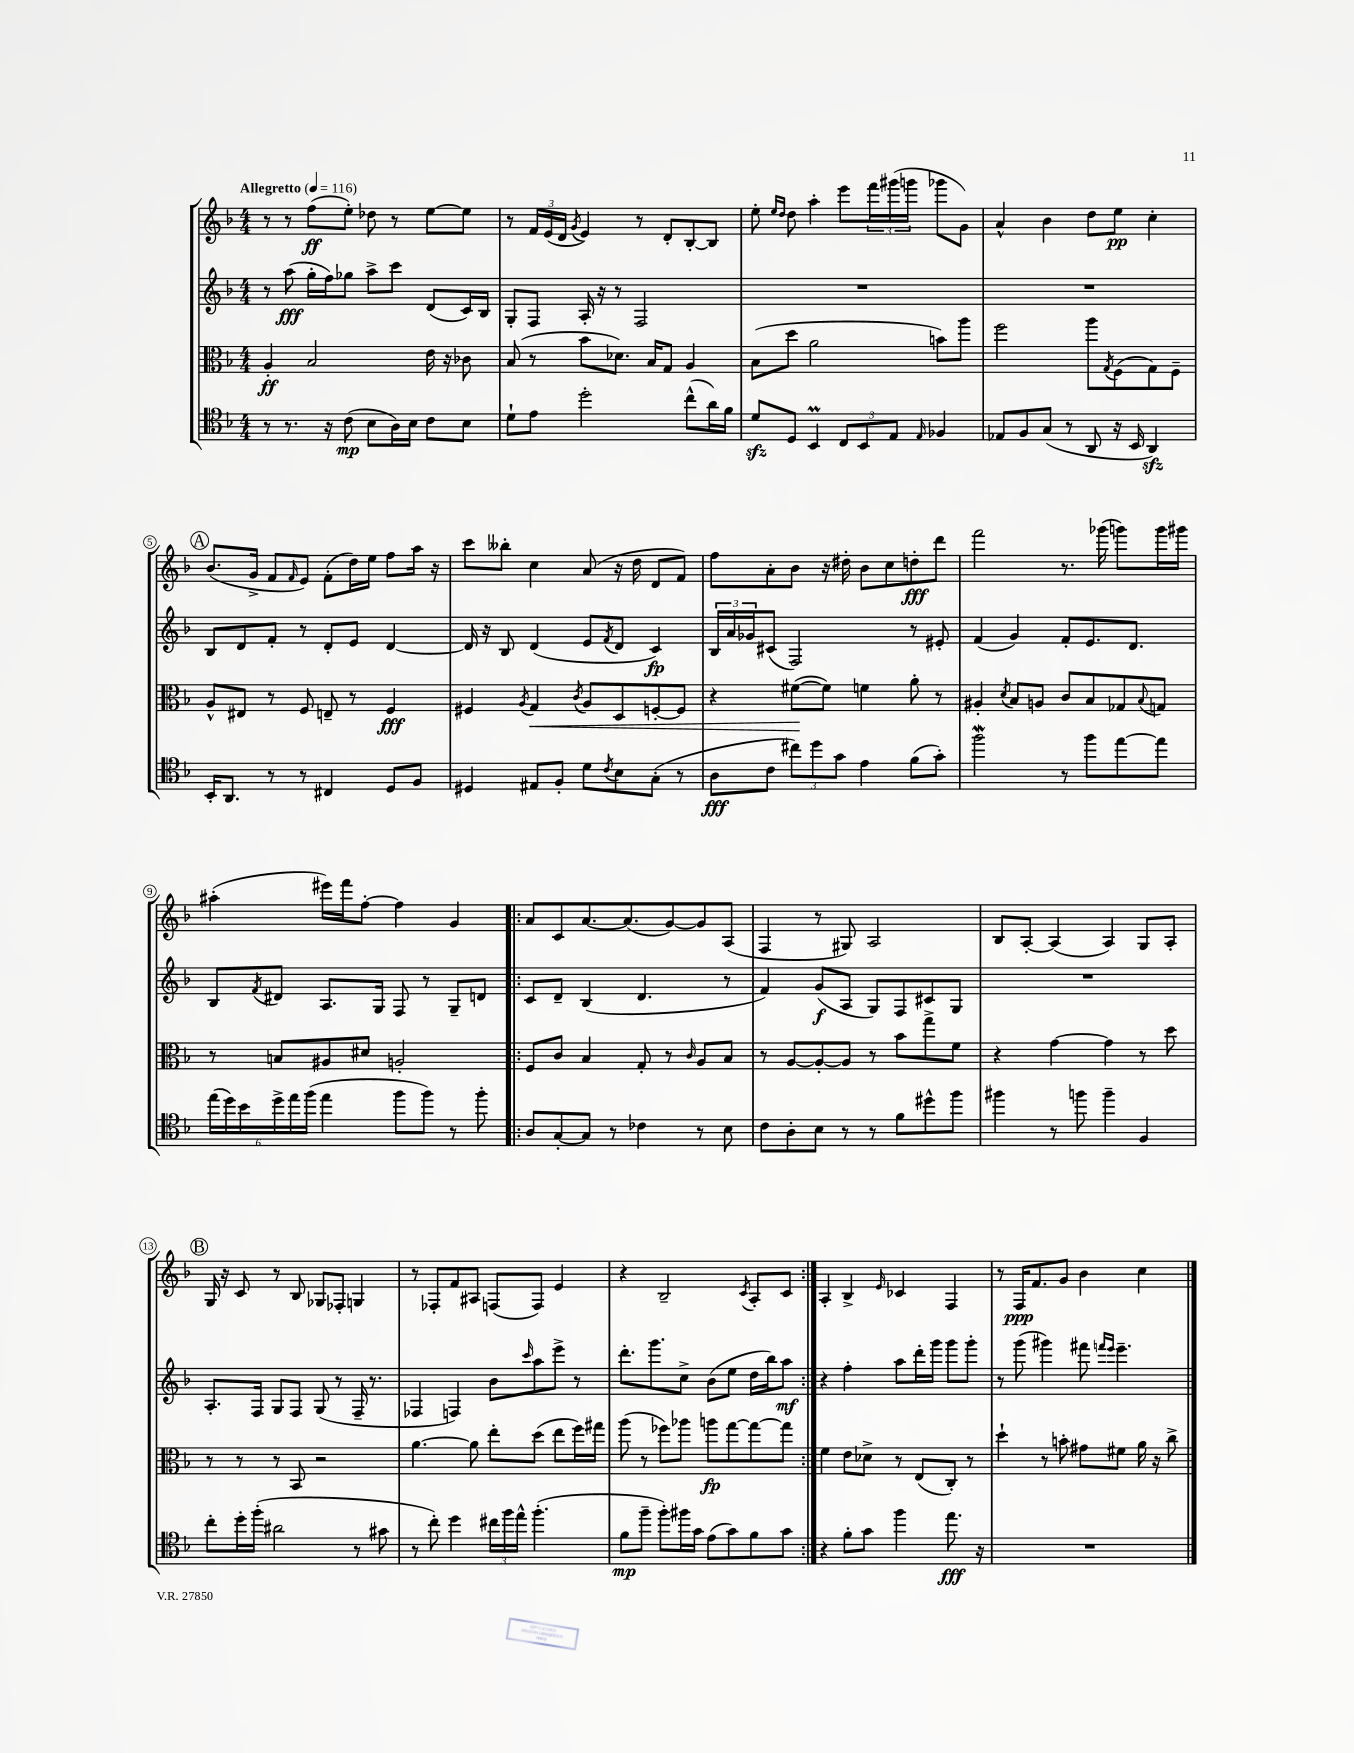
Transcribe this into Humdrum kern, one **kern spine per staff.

**kern	**dynam	**kern	**dynam	**kern	**dynam	**kern	**dynam
*part4	*part4	*part3	*part3	*part2	*part2	*part1	*part1
*staff4	*staff4	*staff3	*staff3	*staff2	*staff2	*staff1	*staff1
*clefC4	*	*clefC3	*	*clefG2	*	*clefG2	*
*k[b-]	*	*k[b-]	*	*k[b-]	*	*k[b-]	*
*M4/4	*	*M4/4	*	*M4/4	*	*M4/4	*
*MM116	*	*MM116	*	*MM116	*	*MM116	*
=1	=1	=1	=1	=1	=1	=1	=1
!	!	!	!	!	!	!LO:TX:a:B:t=Allegretto	!
8r	.	4A'/	ff	8r	.	8r	.
8.r	.	.	.	(8aa\	fff	8r	.
.	.	2B-/	.	16gg'\LL	.	(8ff\L	ff
16r	.	.	.	16ff\J)	.	.	.
(8c\	mp	.	.	8gg-X\J	.	8ee'\J)	.
8B-\L	.	.	.	8aa^\L	.	8dd-X\	.
16A\L)	.	.	.	8ccc\J	.	8r	.
16B-\JJ	.	.	.	.	.	.	.
8c\L	.	16e\	.	(8d/L	.	[8ee\L	.
.	.	16r	.	.	.	.	.
8B-\J	.	8c-X\	.	16c/L)	.	8ee\J]	.
.	.	.	.	16B-/JJ	.	.	.
=2	=2	=2	=2	=2	=2	=2	=2
8d`\L	.	(8B-/	.	8G'/L	.	8r	.
8e\J	.	8r	.	8F/J	.	24f/LL	.
.	.	.	.	.	.	(24e/	.
.	.	.	.	.	.	24d/JJ	.
.	.	.	.	.	.	8qg/	.
2dd'\	.	8b-\L	.	16A'/	.	4e/)	.
.	.	.	.	16r	.	.	.
.	.	8.d-X\J)	.	8r	.	.	.
.	.	.	.	2F/	.	8r	.
.	.	16B-/KL	.	.	.	.	.
.	.	8G/J	.	.	.	8d'/L	.
(8cc^^\L	.	4A/	.	.	.	[8B-'/	.
16a\L)	.	.	.	.	.	8B-/J]	.
16f\JJ	.	.	.	.	.	.	.
=3	=3	=3	=3	=3	=3	=3	=3
8dzz/L	.	(8B-\L	.	1r	.	8ee'\	.
.	.	.	.	.	.	16qqee/LL	.
.	.	.	.	.	.	16qqdd/JJ	.
8D/J	.	8dd\J	.	.	.	8dd\	.
4BB-M/	.	2a\	.	.	.	4aa'\	.
12C/L	.	.	.	.	.	8eee\L	.
12BB-/	.	.	.	.	.	.	.
.	.	.	.	.	.	24fff\L	.
12E/J	.	.	.	.	.	(24ggg#X\	.
.	.	.	.	.	.	24gggn\JJ	.
16qqE/	.	.	.	.	.	.	.
4F-X/	.	8bn\L)	.	.	.	8ggg-X\L	.
.	.	8aa\J	.	.	.	8g\J)	.
=4	=4	=4	=4	=4	=4	=4	=4
8E-X/L	.	2ff\	.	1r	.	4a^^/	.
8F/	.	.	.	.	.	.	.
(8G/J	.	.	.	.	.	4b-\	.
8r	.	.	.	.	.	.	.
8AA/	.	8aa\L	.	.	.	8dd\L	.
.	.	8qG/	.	.	.	.	.
16r	.	(8F\	.	.	.	8ee\J	pp
16BB-/	.	.	.	.	.	.	.
4AAzz/)	.	8G\)	.	.	.	4cc'\	.
.	.	8F~\J	.	.	.	.	.
!!LO:LB:g=z
!!LO:REH:place=s1:t=A
=5	=5	=5	=5	=5	=5	=5	=5
16BB-'/KL	.	8A^^/L	.	8B-/L	.	(8.b-/L	.
8.AA/J	.	.	.	.	.	.	.
.	.	8E#X/J	.	8d/	.	.	.
.	.	.	.	.	.	16g^/Jk	.
8r	.	8r	.	8f'/J	.	8f/L	.
.	.	.	.	.	.	16qqf/	.
8r	.	8F/	.	8r	.	8e/J)	.
4C#X/	.	8En~/	.	8d'/L	.	(8f'\L	.
.	.	8r	.	8e/J	.	16dd\L)	.
.	.	.	.	.	.	16ee\JJ	.
8D/L	.	4F/	fff	[4d/	.	8ff\L	.
8F/J	.	.	.	.	.	16aa\Jk	.
.	.	.	.	.	.	16r	.
=6	=6	=6	=6	=6	=6	=6	=6
4D#X/	.	4F#X/	.	16d/]	.	8ccc\L	.
.	.	.	.	16r	.	.	.
.	.	.	.	8B-/	.	8bb--X'\J	.
.	.	8qA/	.	.	.	.	.
!	!	!	!LO:HP:b	!	!	!	!
8E#X/L	.	4G/	<	(4d/	.	4cc\	.
8F'/J	.	.	.	.	.	.	.
.	.	8qc/	.	.	.	.	.
8d\L	.	8A/L	.	8e/L	.	(8a/	.
8qc/	.	.	.	8qf/	.	.	.
8B-\	.	8D/	.	8d/J	.	16r	.
.	.	.	.	.	.	16dd\	.
(8G'\J	.	[8Fn'/	.	4c/)	fp	8d/L	.
8r	.	8F/J]	.	.	.	8f/J)	.
=7	=7	=7	=7	=7	=7	=7	=7
8A\L	fff	4r	.	24B-/LL	.	8ff\L	.
.	.	.	.	24a/	.	.	.
.	.	.	.	24g-X/J	.	.	.
8c\J	.	.	.	(8c#X/J	.	8a'\	.
12cc#X\L)	.	([8f#X\L	.	2F/)	.	8b-\J	.
12dd\	.	.	.	.	.	.	.
.	.	8f#\J])	[	.	.	16r	.
12g\J	.	.	.	.	.	.	.
.	.	.	.	.	.	16dd#X'\	.
4e\	.	4fn\	.	.	.	8b-\L	.
.	.	.	.	.	.	8cc\	.
(8f\L	.	8a'\	.	8r	.	8ddn'\	fff
8g'\J)	.	8r	.	8e#X'/	.	8ddd\J	.
=8	=8	=8	=8	=8	=8	=8	=8
2ffw\	.	4A#X'/	.	(4f/	.	2fff\	.
.	.	8qd/	.	.	.	.	.
.	.	8B-/L	.	4g/)	.	.	.
.	.	8An/J	.	.	.	.	.
8r	.	8c/L	.	8f'/L	.	8.r	.
8ff\L	.	8B-/	.	8.e/	.	.	.
.	.	.	.	.	.	(16ggg-X\	.
[8ee\	.	8G-X/	.	.	.	8gggn\L)	.
.	.	.	.	8.d/J	.	.	.
.	.	8qqB-/	.	.	.	.	.
8ee\J]	.	8Gn/J	.	.	.	16ggg\L	.
.	.	.	.	.	.	16ggg#X\JJ	.
!!LO:LB:g=z
=9	=9	=9	=9	=9	=9	=9	=9
(24ee\LL	.	8r	.	8B-/L	.	(4aa#X'\	.
24dd\)	.	.	.	.	.	.	.
24b-\	.	.	.	.	.	.	.
.	.	.	.	8qf/	.	.	.
24dd^\	.	8Bn/L	.	8d#X/J	.	.	.
24ee\	.	.	.	.	.	.	.
(24ff\JJ	.	.	.	.	.	.	.
4ee\	.	8A#X/	.	8.A/L	.	16eee#X\LL)	.
.	.	.	.	.	.	16fff\J	.
.	.	8d#X/J	.	.	.	[8ff'\J	.
.	.	.	.	16G/Jk	.	.	.
8ff\L	.	2An'/	.	8F/	.	4ff\]	.
8ff\J)	.	.	.	8r	.	.	.
8r	.	.	.	8G~/L	.	4g/	.
8ff'\	.	.	.	8dn/J	.	.	.
=10!|:	=10!|:	=10!|:	=10!|:	=10!|:	=10!|:	=10!|:	=10!|:
8A/L	.	8F/L	.	8c/L	.	8a/L	.
[8G'/	.	8c/J	.	8d~/J	.	8c/	.
8G/J]	.	4B-/	.	(4B-/	.	[8.a/	.
8r	.	.	.	.	.	.	.
.	.	.	.	.	.	(8.a/]	.
4c-X\	.	8G'/	.	4.d/	.	.	.
.	.	8r	.	.	.	[8g/)	.
.	.	16qqc/	.	.	.	.	.
8r	.	8A/L	.	.	.	8g/]	.
8B-\	.	8B-/J	.	8r	.	(8A/J	.
=11	=11	=11	=11	=11	=11	=11	=11
8c\L	.	8r	.	4f/)	.	4F/	.
8A'\	.	[8A/L	.	.	.	.	.
8B-\J	.	8A'/_	.	(8g/L	f	8r	.
8r	.	8A/J]	.	8A/J	.	8G#X/)	.
8r	.	8r	.	8G/L)	.	2A/	.
8f\L	.	8b-\L	.	8F/	.	.	.
8dd#X^^\	.	8gg^\	.	8c#X/	.	.	.
8ff\J	.	8f\J	.	8G/J	.	.	.
=12	=12	=12	=12	=12	=12	=12	=12
4ff#X\	.	4r	.	1r	.	8B-/L	.
.	.	.	.	.	.	[8A'/J	.
8r	.	[4g\	.	.	.	(4A/]	.
8ffn\	.	.	.	.	.	.	.
4ff~\	.	4g\]	.	.	.	4A/)	.
4F/	.	8r	.	.	.	8G/L	.
.	.	8dd\	.	.	.	8A'/J	.
!!LO:LB:g=z
!!LO:REH:place=s1:t=B
=13	=13	=13	=13	=13	=13	=13	=13
8cc'\L	.	8r	.	8.A'/L	.	16G/	.
.	.	.	.	.	.	16r	.
16dd'\L	.	8r	.	.	.	8c/	.
(16ff'\JJ	.	.	.	16F/Jk	.	.	.
2a#X\	.	8r	.	8G/L	.	8r	.
.	.	8BB-/	.	8F/J	.	8B-/	.
.	.	2r	.	(8G/	.	8G-X/L	.
.	.	.	.	8r	.	8F-X'/J	.
8r	.	.	.	16F~/	.	4Gn/	.
.	.	.	.	8.r	.	.	.
8g#X\	.	.	.	.	.	.	.
=14	=14	=14	=14	=14	=14	=14	=14
8r	.	[4.a\	.	4F-X/	.	8r	.
8cc'\)	.	.	.	.	.	8F-X'/L	.
4dd\	.	.	.	4Fn/)	.	8f/	.
.	.	8a\]	.	.	.	8A#X/J	.
24cc#X\LL	.	8ee'\L	.	8b-\L	.	(8Fn/L	.
24ff\	.	.	.	.	.	.	.
24ee^^\JJ	.	.	.	.	.	.	.
.	.	.	.	16qqccc/	.	.	.
(4.ff'\	.	(8dd\J	.	8aa\	.	8F/J)	.
.	.	8ee\L	.	8eee^\J	.	4e/	.
.	.	16ff\L)	.	8r	.	.	.
.	.	16gg#X\JJ	.	.	.	.	.
=15	=15	=15	=15	=15	=15	=15	=15
8f\L	mp	(8aa\	.	8.ddd'\L	.	4r	.
8ff~\J	.	8r	.	.	.	.	.
.	.	.	.	8.ggg\	.	.	.
8ff'\L)	.	8ff-X\L)	.	.	.	2B-~/	.
16ff#X\L	.	8aa-X\J	.	8cc^\J	.	.	.
16g\JJ	.	.	.	.	.	.	.
(8e\L	.	8aan\L	fp	(8b-\L	.	.	.
8g\)	.	[8gg\	.	8ee\J	.	.	.
.	.	.	.	.	.	8qc/	.
8f\	.	8gg\_	.	16dd\LL	.	8A'/L	.
.	.	.	.	16bb-\J)	.	.	.
8g\J	.	8gg\J]	.	8aa\J	mf	8c/J	.
=16:|!	=16:|!	=16:|!	=16:|!	=16:|!	=16:|!	=16:|!	=16:|!
4r	.	4f\	.	4r	.	4A'/	.
8f'\L	.	8e\L	.	4ff'\	.	4B-^/	.
8g\J	.	8d-X^\J	.	.	.	.	.
.	.	.	.	.	.	16qqe/	.
4ff\	.	8r	.	8aa\L	.	4c-X/	.
.	.	(8E/L	.	16ddd'\L	.	.	.
.	.	.	.	16ggg\JJ	.	.	.
8.ee\	fff	8C'/J)	.	8ggg\L	.	4F/	.
.	.	8r	.	8ggg'\J	.	.	.
16r	.	.	.	.	.	.	.
=17	=17	=17	=17	=17	=17	=17	=17
1r	.	4dd`\	.	8r	.	8r	.
.	.	.	.	(8ggg\	.	16F/KL	ppp
.	.	.	.	.	.	8.f/	.
.	.	8r	.	4ggg#X\)	.	.	.
.	.	8bn'\	.	.	.	8g/J	.
.	.	8g#X\L	.	8fff#X\	.	4b-\	.
.	.	.	.	16qqfffn/LL	.	.	.
.	.	.	.	16qqeee/JJ	.	.	.
.	.	8f#X\J	.	4.eee~\	.	.	.
.	.	16a\	.	.	.	4cc\	.
.	.	16r	.	.	.	.	.
.	.	8cc^\	.	.	.	.	.
==	==	==	==	==	==	==	==
*-	*-	*-	*-	*-	*-	*-	*-
